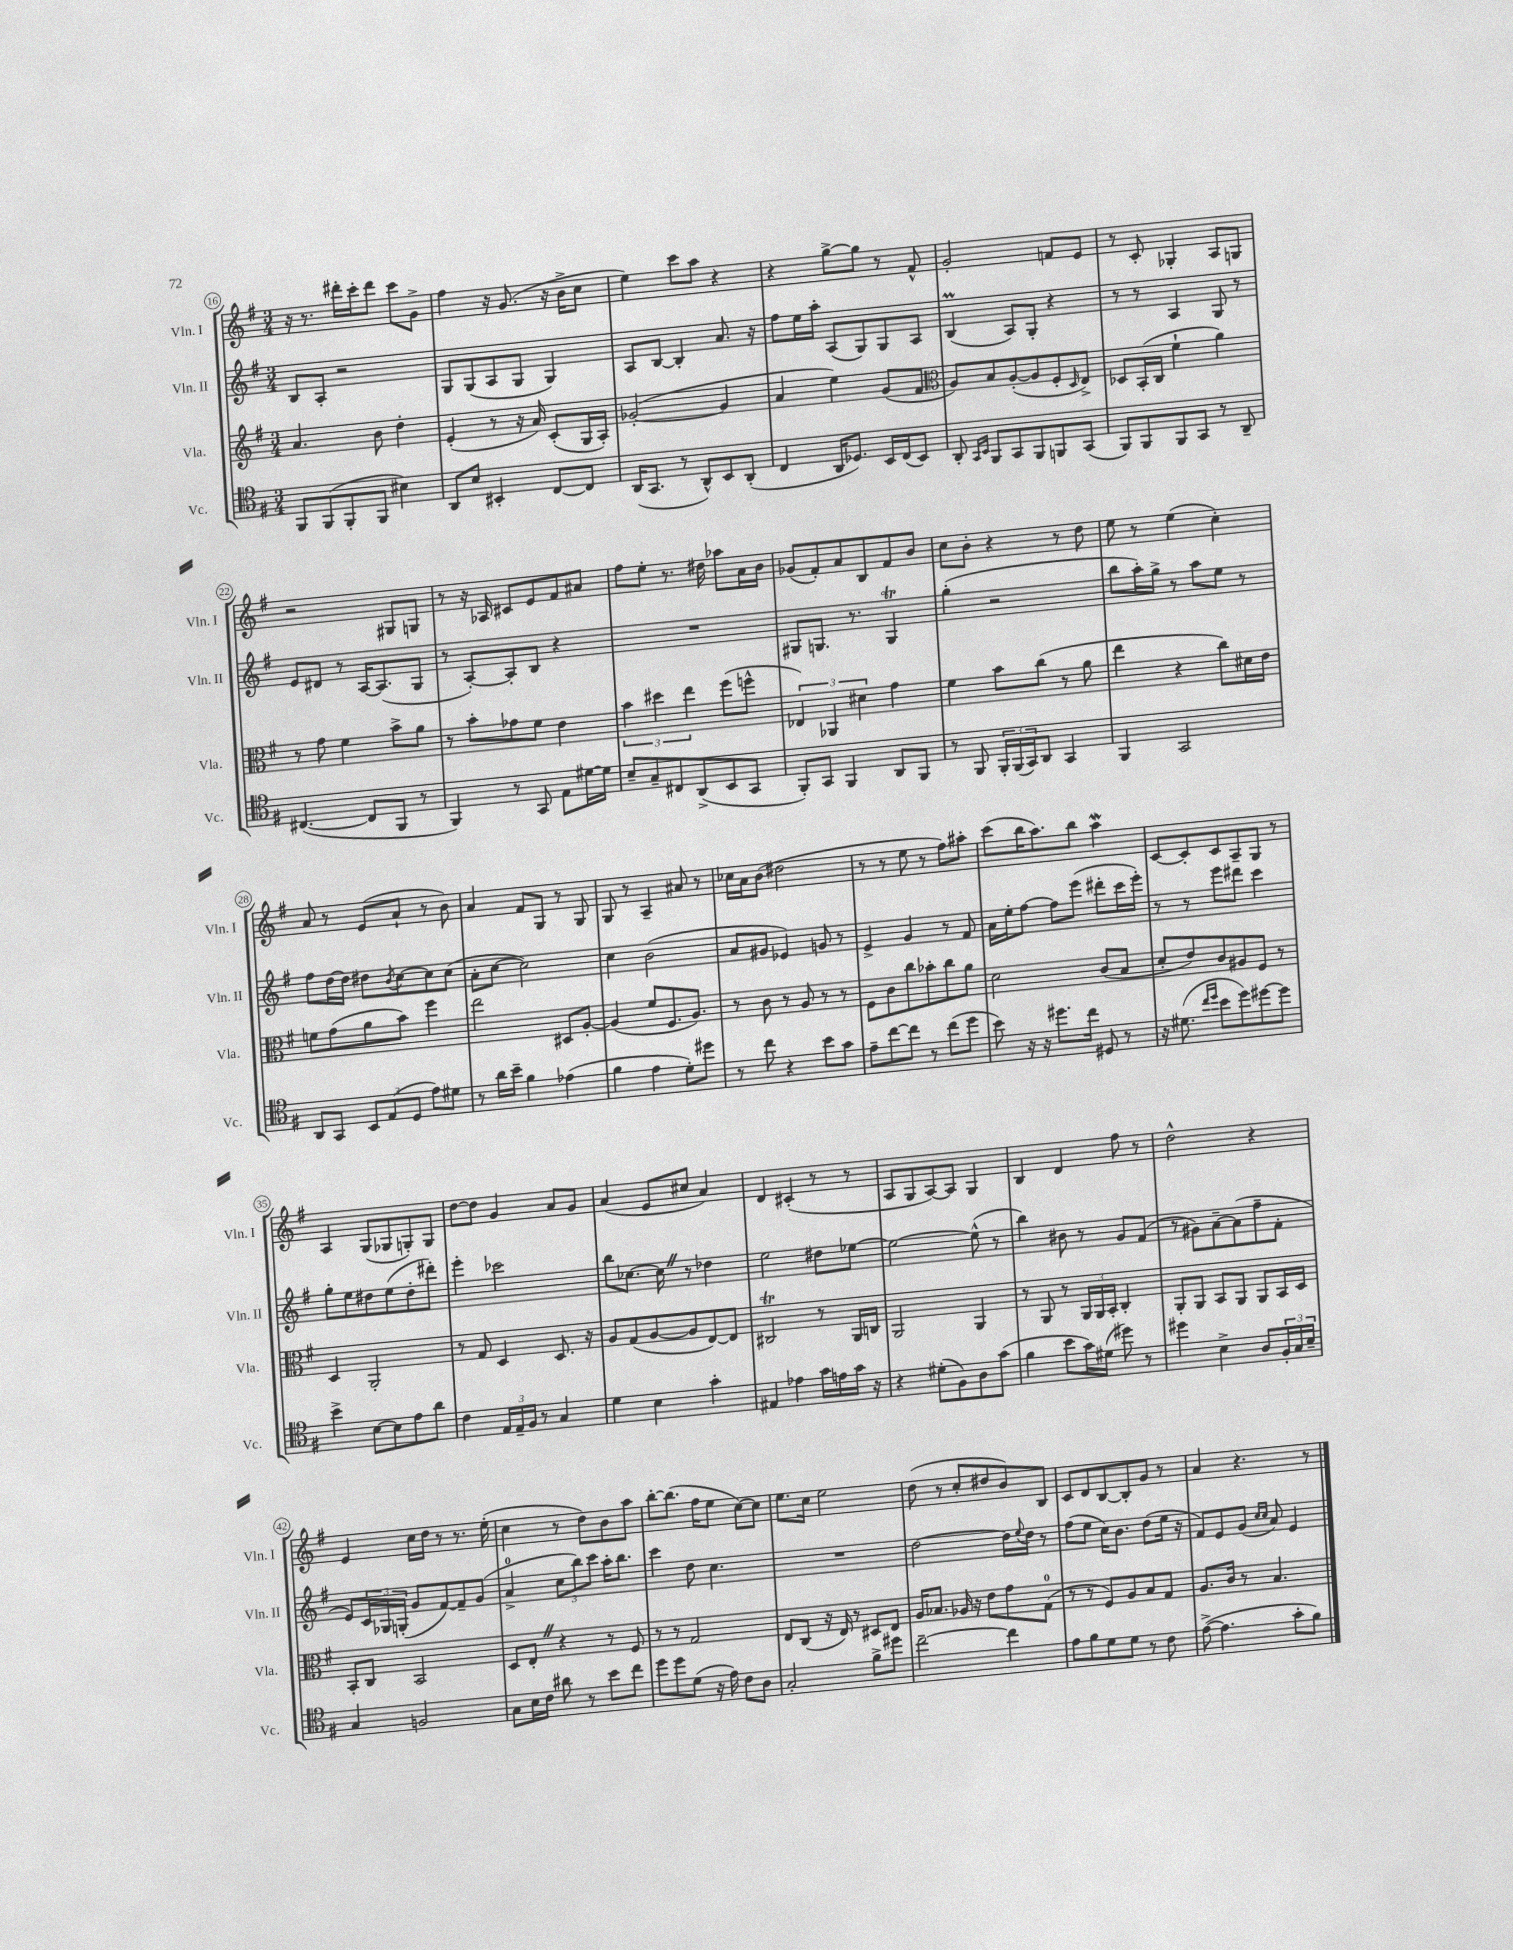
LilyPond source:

<<
\new StaffGroup <<
\new Staff = "s0" \with { instrumentName = "Vln. I" shortInstrumentName = "Vln. I" } {
    \clef treble \key g \major \numericTimeSignature \time 3/4
    r16 r8. dis'''16-. c'''16-. dis'''8 c'''8 g'8-> |
    fis''4 r16 g'8.( r16 b'16-> c''8 |
    e''4) c'''8 a''8 r4 |
    r4 g''8~-> g''8 r8 fis'8-^ |
    g'2-. f'8 e'8 |
    r8 c'8-. ges4-. a8 g8 |
    r2 gis8 g8 |
    r8 r16 aes16 cis'8 e'8 fis'8 ais'8 |
    fis''8 e''8-. r8. dis''16 aes''8 a'16 b'16 |
    ges'8( fis'8-.) a'8 b8 fis'8 b'8 |
    c''8 b'8-. r4 r8 d''8 |
    e''8 r8 e''4( c''4-.) |
    a'8 r8 e'8( a'8-! r8 b'8) |
    a'4 fis'8 g8 r8 g8 |
    g8 r8 a4-- ais'8 r8 |
    ces''16 a'16 b'8( dis''2 |
    r8 r8 e''8 r8 fis''8) ais''8-. |
    c'''8( b''16 a''8.) b''8 a''4\mordent |
    c'8~ c'8-. c'8 a8-- g8 r8 |
    a4 g8( ges8 g8-.) g8 |
    d''8~ d''8 g'4 a'8 g'8 |
    a'4( e'8 cis''8 a'4) |
    d'4 cis'4-.( r8 r8 |
    a8 g8 a8~) a8 g4 |
    b4 d'4 fis''8 r8 |
    d''2-^ r4 |
    e'4 c''16 d''16 r8 r8. e''16-.( |
    c''4 r8 d''8) b'8 a''8 |
    b''8~-. b''8.( fis''16 e''8 c''8~) c''8 |
    e''8. c''16 e''2 |
    d''8( r8 c''8-. dis''8 b'8) b8 |
    c'8 d'8 b8~ b8-. g'8 r8 |
    a'4 r4. r8 \bar "|." |
}
\new Staff = "s1" \with { instrumentName = "Vln. II" shortInstrumentName = "Vln. II" } {
    \clef treble \key g \major \numericTimeSignature \time 3/4
    b8 a8-. r2 |
    g8 g8( a8 g8 g4) |
    a8 b8~ b4-. a'8. r16 |
    fis''8 e''16 a''16-. a8( g8) g8 a8 |
    b4\prall( a8) g8-. r4 |
    r8 r8 a4 g8 r8 |
    e'8 dis'8 r8 a16~ a8.( g8 |
    r8 a8~-.) a8-. b8 r4 |
    R2. |
    gis8 g8. r8. g4\trill |
    g''4-.( r2 |
    b''8 a''16-.) g''16-> r8 a''8 e''8 r8 |
    fis''8 d''16~ d''16 dis''8 \acciaccatura { b'8 } c''8~ c''8 c''8( |
    a'8-. c''8~ c''2) |
    c''4 b'2( |
    a'8 gis'8 ees'4) g'8 r8 |
    e'4-> g'4 r8 fis'8 |
    a'16 e''16-. fis''8~ fis''8 e'''8( dis'''8-. c'''16 e'''16-.) |
    r8 r8 e'''8 dis'''8 c'''4 |
    g''8-. e''8 dis''8 e''8( dis''8-. dis'''8-.) |
    e'''4-. ces'''2 |
    b''8 ces''8.~ ces''16 \once \override BreathingSign.text = \markup { \musicglyph "scripts.caesura.straight" } \breathe r8 des''4 |
    e''2 dis''8 ees''8~ |
    ees''2~ ees''8-^( r8 |
    b''4) bis'8 r8 g'8 fis'8( |
    r8 gis'8) a'8~-- a'8( fis''8-- fis'8-. |
    e'8) \tuplet 3/2 { c'16 ges16 g16-.( } g'8 fis'8~) fis'8-- g'8( |
    a'4-0-> \tuplet 3/2 { c''8 b''8) c'''8 } a''16-. b''8. |
    c'''4 d''8 c''4. |
    R2. |
    d''2~ d''16 \appoggiatura { e''8 } d''16 r8 |
    fis''8( e''8 c''16) b'8. d''8( e''16 r16 |
    fis'8) e'8 g'8( \grace { c''16 c''16 } a'8) e'4 \bar "|." |
}
\new Staff = "s2" \with { instrumentName = "Vla." shortInstrumentName = "Vla." } {
    \clef treble \key g \major \numericTimeSignature \time 3/4
    a'4. b'8 d''4-. |
    e'4-.( r8 r16 a'16) c'8-.( g16 a16-.) |
    ges'2~-.( ges'4 |
    a'4 e''4) g'8( fis'8 |
    \clef alto a8) b8 a8~-.( a8 fis8-. \grace { d16 } e8->) |
    des8 b,16-.( c16 fis'4-! a'4) |
    r8 g'8 fis'4 b'8-> a'8 |
    r8 b'8-. ges'8 fis'8 e'4 |
    \tuplet 3/2 { b'4 dis''4 e''4 } fis''8( f''8-^ |
    \tuplet 3/2 { ees4) aes,4 dis'4 } g'4 |
    fis'4 b'8 c''8( r8 a'8 |
    e''4 r4 c''8) dis'16 e'16 |
    f'8 g'8( a'8 b'8) fis''4 |
    e''2 dis8 a8~-. |
    a4( fis'8 fis8. a8.) |
    r8 c'8 r8 a8 r8 r8 |
    fis8 c'8 c''8 bes'8-. c''8 a'8 |
    d'2 c'8( b8 |
    d'8-. e'8) c'8 ais8 fis8 r8 |
    d4 a,2-. |
    r8 g8 d4 d8. r16 |
    a8 g8( a8~ a8 e8~) e8 |
    cis2\trill r8 a,16 c16 |
    a,2 a,4 |
    r8 a,8 r8 \tuplet 3/2 { a,16 a,16 b,16-. } c4-. |
    a,8-. a,8 b,8 a,8 a,8 b,16 d16 |
    b,8-. c8 b,2 |
    d8 e8-. \once \override BreathingSign.text = \markup { \musicglyph "scripts.caesura.straight" } \breathe r4 r8 fis8 |
    r8 r8 g2 |
    e8 c8( r16 e16) r8 dis8 e8 |
    a16 bes8. aes16 r16 e'8 g'8 g8-0( |
    r8 r8 fis8) a8 b8 g8 |
    a8. c'16 r8 b4. \bar "|." |
}
\new Staff = "s3" \with { instrumentName = "Vc." shortInstrumentName = "Vc." } {
    \clef tenor \key g \major \numericTimeSignature \time 3/4
    fis,8 fis,8( fis,8-. fis,8 bis4) |
    a,8 b8 bis,4-. c8~ c8 |
    a,16( g,8. r8 a,8-^) b,8 a,8-.( |
    c4 a,16 des8.) b,16 c16( b,8) |
    a,8-. \grace { g,16 b,16 } fis,8 g,8 fis,8 f,8 g,8( |
    fis,8) fis,8 fis,8 g,8 r8 a,8-- |
    cis4.~( cis8 fis,8 r8 |
    fis,4) r8 g,8 e8 dis'16~ dis'16 |
    b8-- g8-- cis8 a,8->( b,8 g,8 |
    fis,8-.) g,8 fis,4 a,8 fis,8 |
    r8 fis,8 \tuplet 3/2 { fis,16-. fis,16( g,16) } a,8 g,4 |
    fis,4 g,2 |
    a,8 g,8 \tuplet 3/2 { b,8 e8( d8 } e'8) dis'8 |
    r8 a'16 b'16-- fis'4 ees'4( |
    fis'4 e'4 d'8-.) dis''8 |
    r8 c''8 r4 b'8 g'8 |
    e'8-- c''8~ c''8 r8 c''8( d''8 |
    b'8) r16 r16 dis''8. c''16 dis8 r8 |
    r16 dis'8.( \grace { c''16 d''16 } b'8 d''8) dis''8~ dis''8 |
    b'4-> b8~ b8 e'8 a'8 |
    c'4 \tuplet 3/2 { e16 e16-- fis16 } r8 g4 |
    d'4 b4 g'4-. |
    eis4 ees'4 g'16 e'16 g'16 r16 |
    r4 dis'8-.( fis8) a8 g'8( |
    fis'4 b'8 g'16) dis'16( dis''8) r8 |
    dis''4 b4-> a8 \tuplet 3/2 { fis16-. g16 b16-- } |
    g4 f2 |
    g8 b16 c'16 ais'8 r8 b'8 c''8 |
    d''8 d''8 d'8( r16 e'16) c'8 a8 |
    g2-. fis'8-> dis''8 |
    c''2~-- c''4 |
    e'8 fis'8 d'8 d'8 r8 c'8 |
    e'8~->( e'4. g'8-. fis'8) \bar "|." |
}
>>
>>
\layout { \context { \Score currentBarNumber = #16 \override BarNumber.stencil = #(make-stencil-circler 0.1 0.3 ly:text-interface::print) } }
